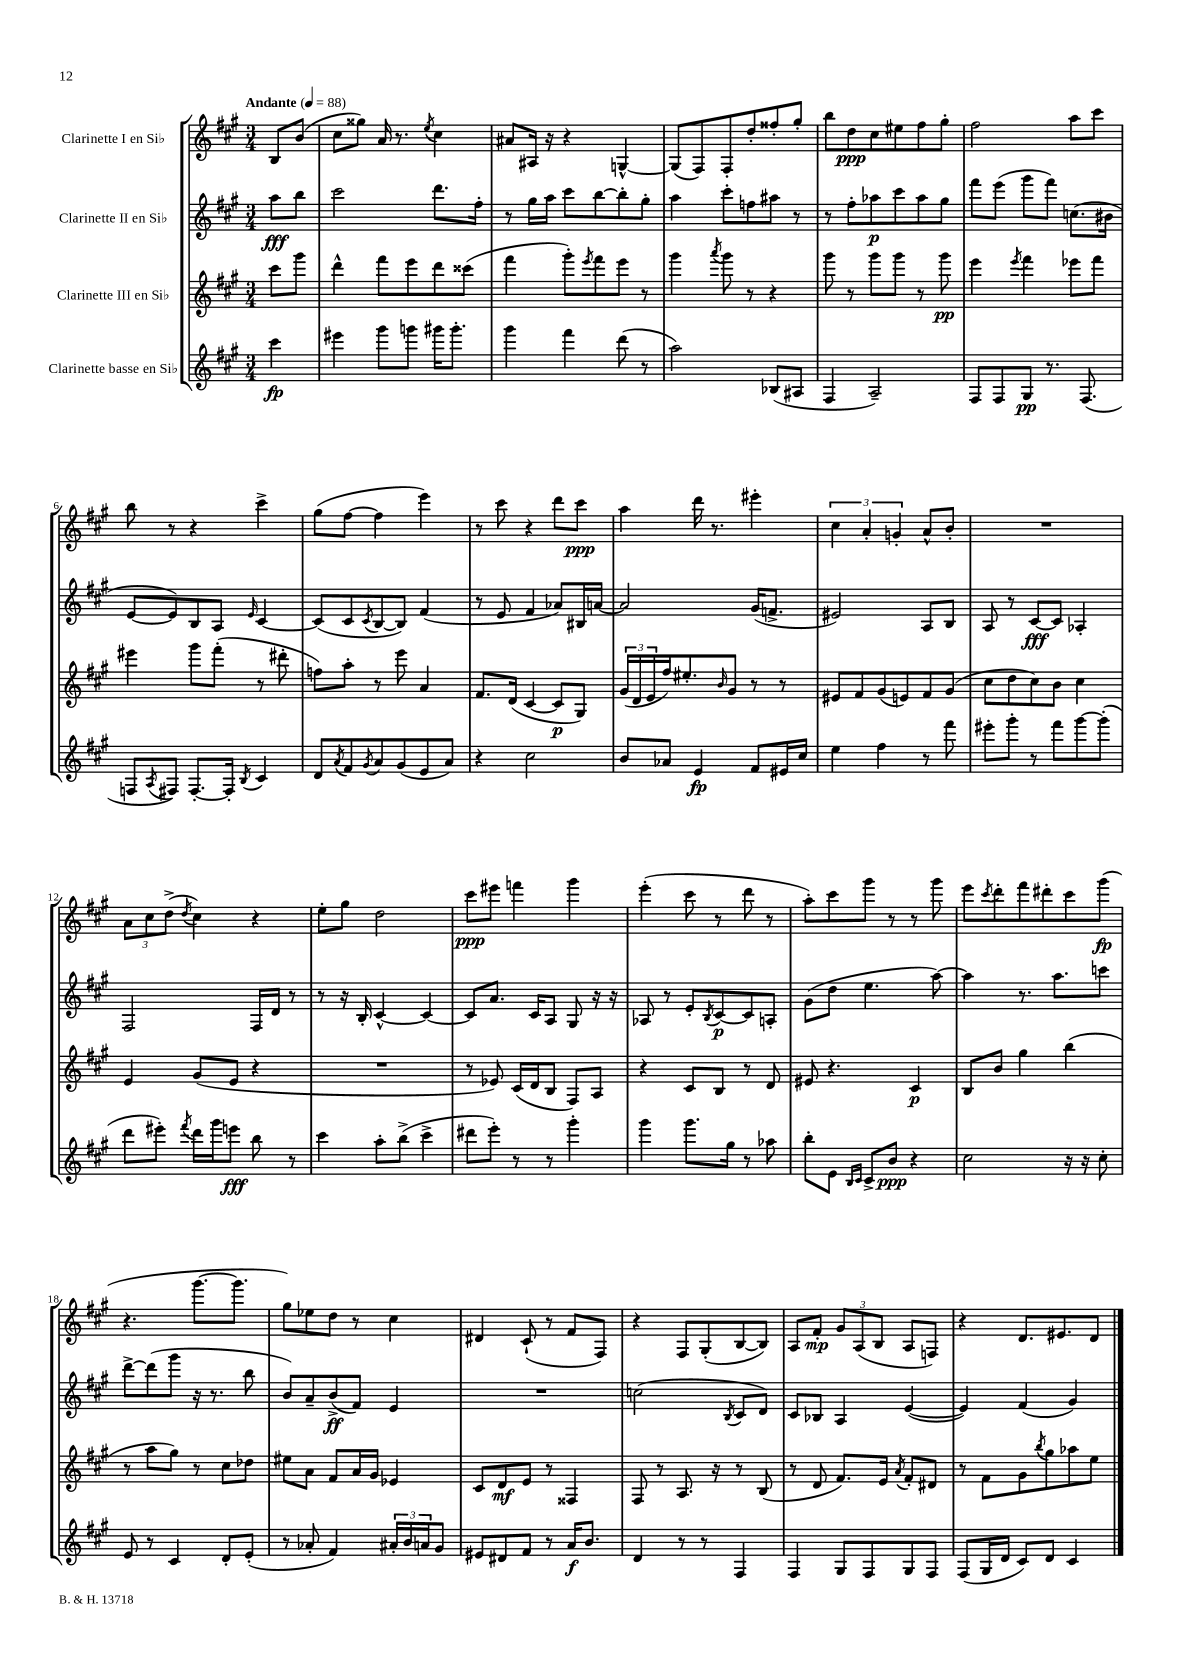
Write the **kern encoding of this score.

**kern	**kern	**kern	**kern
*staff4	*staff3	*staff2	*staff1
*clefG2	*clefG2	*clefG2	*clefG2
*k[f#c#g#]	*k[f#c#g#]	*k[f#c#g#]	*k[f#c#g#]
*M3/4	*M3/4	*M3/4	*M3/4
*MM88	*MM88	*MM88	*MM88
4ccc#	8ccc#	8aa	8B
.	8ggg#	8bb	(8b
=	=	=	=
4eee#	4ddd^^	2ccc#	8cc#
.	.	.	8gg##)
8ggg#	8fff#	.	16a
.	.	.	8.r
8ggg	8eee	.	.
.	.	.	8qee
16ggg#	8ddd	8.ddd	4cc#
8.ggg#'	.	.	.
.	(8ccc##	.	.
.	.	16ff#'	.
=	=	=	=
4ggg#	4fff#	8r	8a#
.	.	16gg#	16A#
.	.	16aa	16r
4fff#	8ggg#')	8ccc#	4r
.	8qeee	.	.
.	8fff#	[8bb	.
(8ddd	8eee	8bb']	[4G^^
8r	8r	8gg#'	.
=	=	=	=
2aa)	4ggg#	4aa	(8G]
.	.	.	8F#)
.	8qaaa	.	.
.	8ggg#	8ccc#'	8F#'
.	8r	8ff	8dd'
(8B-	4r	8aa#	8ff##'
8A#	.	8r	8gg#'
=	=	=	=
4F#	8ggg#	8r	8bb
.	8r	8ff#'	8dd
2A~)	8ggg#	8aa-	8cc#
.	8ggg#	8ccc#	8ee#
.	8r	8aa-	8ff#
.	8ggg#	8gg#	8gg#'
=	=	=	=
8F#	4eee	8fff#	2ff#
8F#	.	(8eee	.
.	8qeee	.	.
8G#	4fff#	8ggg#	.
8.r	.	8fff#)	.
.	8eee-	(8.cc	8aa
(8.F#	.	.	.
.	8fff#	.	8ccc#
.	.	16b#	.
=	=	=	=
8F	4eee#	[8e	8bb
8qA	.	.	.
8F#)	.	8e])	8r
[8.F#'	8ggg#	8B	4r
.	(8fff#'	8A	.
16F#']	.	.	.
8qB	.	16qqe	.
4c#	8r	[4c#	4ccc#^
.	8ddd#'	.	.
=	=	=	=
8d	8ff)	(8c#]	(8gg#
8qa	.	.	.
8f#	8aa'	8c#	[8ff#
8qg#	.	8qc#	.
8a	8r	[8B	4ff#]
(8g#	8eee	8B])	.
8e	4a	(4f#	4eee)
8a)	.	.	.
=	=	=	=
4r	8.f#	8r	8r
.	.	8e	8ccc#
.	(16d	.	.
2cc#	[4c#	4f#	4r
.	8c#]	8a-)	8ddd
.	8G#)	16B#	8ccc#
.	.	[16a	.
=	=	=	=
8b	(24g#	2a]	4aa
.	24d	.	.
.	24e	.	.
8a-	16ff#)	.	.
.	8.ee#'	.	.
4e	.	.	16ddd
.	.	.	8.r
.	16qqb	.	.
.	8g#	.	.
8f#	8r	(16g#	4eee#'
.	.	8.f^	.
16e#	8r	.	.
16cc#	.	.	.
=	=	=	=
4ee	8e#	2e#)	6cc#
.	8f#	.	.
.	.	.	6a'
4ff#	(8g#	.	.
.	.	.	6g'
.	8e)	.	.
8r	8f#	8A	8a^^
8fff#	(8g#	8B	8b'
=	=	=	=
8eee#'	8cc#	8A	2.r
8ggg#'	8dd	8r	.
8r	8cc#)	[8c#	.
8fff#	8b	8c#]	.
[8ggg#	4cc#	4A-'	.
(8ggg#']	.	.	.
=	=	=	=
8ddd	4e	2F#	12a
.	.	.	12cc#
8eee#')	.	.	.
.	.	.	(12dd^
8qfff#	.	.	8qdd
16ddd	(8g#	.	4cc#)
16ggg#	.	.	.
8eee	8e	.	.
8bb	4r	16F#	4r
.	.	16d	.
8r	.	8r	.
=	=	=	=
4ccc#	2.r	8r	8ee'
.	.	16r	8gg#
.	.	16B'	.
8aa'	.	[4c#^^	2dd
(8bb^	.	.	.
4ccc#^	.	4c#_	.
=	=	=	=
8ddd#	8r	8c#]	8ccc#
8eee')	8e-)	8.a	8eee#
8r	(16c#	.	4fff
.	16d	16c#	.
8r	8B	8A	.
4ggg#'	8F#)	8G#	4ggg#
.	8A	16r	.
.	.	16r	.
=	=	=	=
4ggg#	4r	8A-	(4eee'
.	.	8r	.
8.ggg#	8c#	8e'	8ccc#
.	.	8qB	.
.	8B	[8c#	8r
16gg#	.	.	.
8r	8r	8c#]	8ddd
8aa-	8d	8A'	8r
=	=	=	=
8bb'	8e#	(8g#	8aa')
8e	4.r	8dd	8ccc#
16qqB	.	.	.
16qqc#	.	.	.
8c#^	.	4.ee	8ggg#
8b	.	.	8r
4r	4c#	.	8r
.	.	[8aa)	8ggg#
=	=	=	=
2cc#	8B	4aa]	8eee
.	.	.	8qccc#
.	8b	.	8ddd'
.	4gg#	8.r	8fff#
.	.	.	8ddd#'
.	.	8.aa	.
16r	(4bb	.	8ccc#
16r	.	.	.
8cc#'	.	8ccc	(8ggg#
=	=	=	=
8e	8r	[8ddd^	4.r
8r	8aa	(8ddd]	.
4c#	8gg#)	8ggg#	.
.	8r	16r	[8.ggg#
.	.	8.r	.
8d'	8cc#	.	.
.	.	.	8.ggg#]
(8e'	8dd-	8bb	.
=	=	=	=
8r	8ee#	8b)	8gg#)
8a-'	8a	8a~	8ee-
4f#)	8f#	(8b^	8dd
.	16a	8f#)	8r
.	16g#	.	.
24a#'	4e-	4e	4cc#
24b	.	.	.
24a	.	.	.
8g#	.	.	.
=	=	=	=
8e#	8c#	2.r	4d#
8d#	8d	.	.
8f#	8e	.	(8c#`
8r	8r	.	8r
16a	4F##	.	8f#
8.b	.	.	.
.	.	.	8F#)
=	=	=	=
4d	8F#	(2cc	4r
.	8r	.	.
8r	8.A	.	8F#
8r	.	.	(8G#'
.	16r	.	.
.	.	8qB	.
4F#	8r	8c#	[8B
.	(8B	8d)	8B])
=	=	=	=
4F#	8r	8c#	8A
.	8d	8B-	8f#'
8G#	8.f#)	4A	12g#
.	.	.	(12A
8F#	.	.	.
.	.	.	12B
.	16e	.	.
.	8qa	.	.
8G#	8f#'	([4e	8A
8F#	8d#	.	8F)
=	=	=	=
(8F#	8r	4e])	4r
16G#	8f#	.	.
16d	.	.	.
8c#)	8g#	(4f#	8.d
.	8qbb	.	.
8d	8gg#	.	.
.	.	.	8.e#
4c#	8aa-	4g#)	.
.	8ee	.	8d
==	==	==	==
*-	*-	*-	*-
